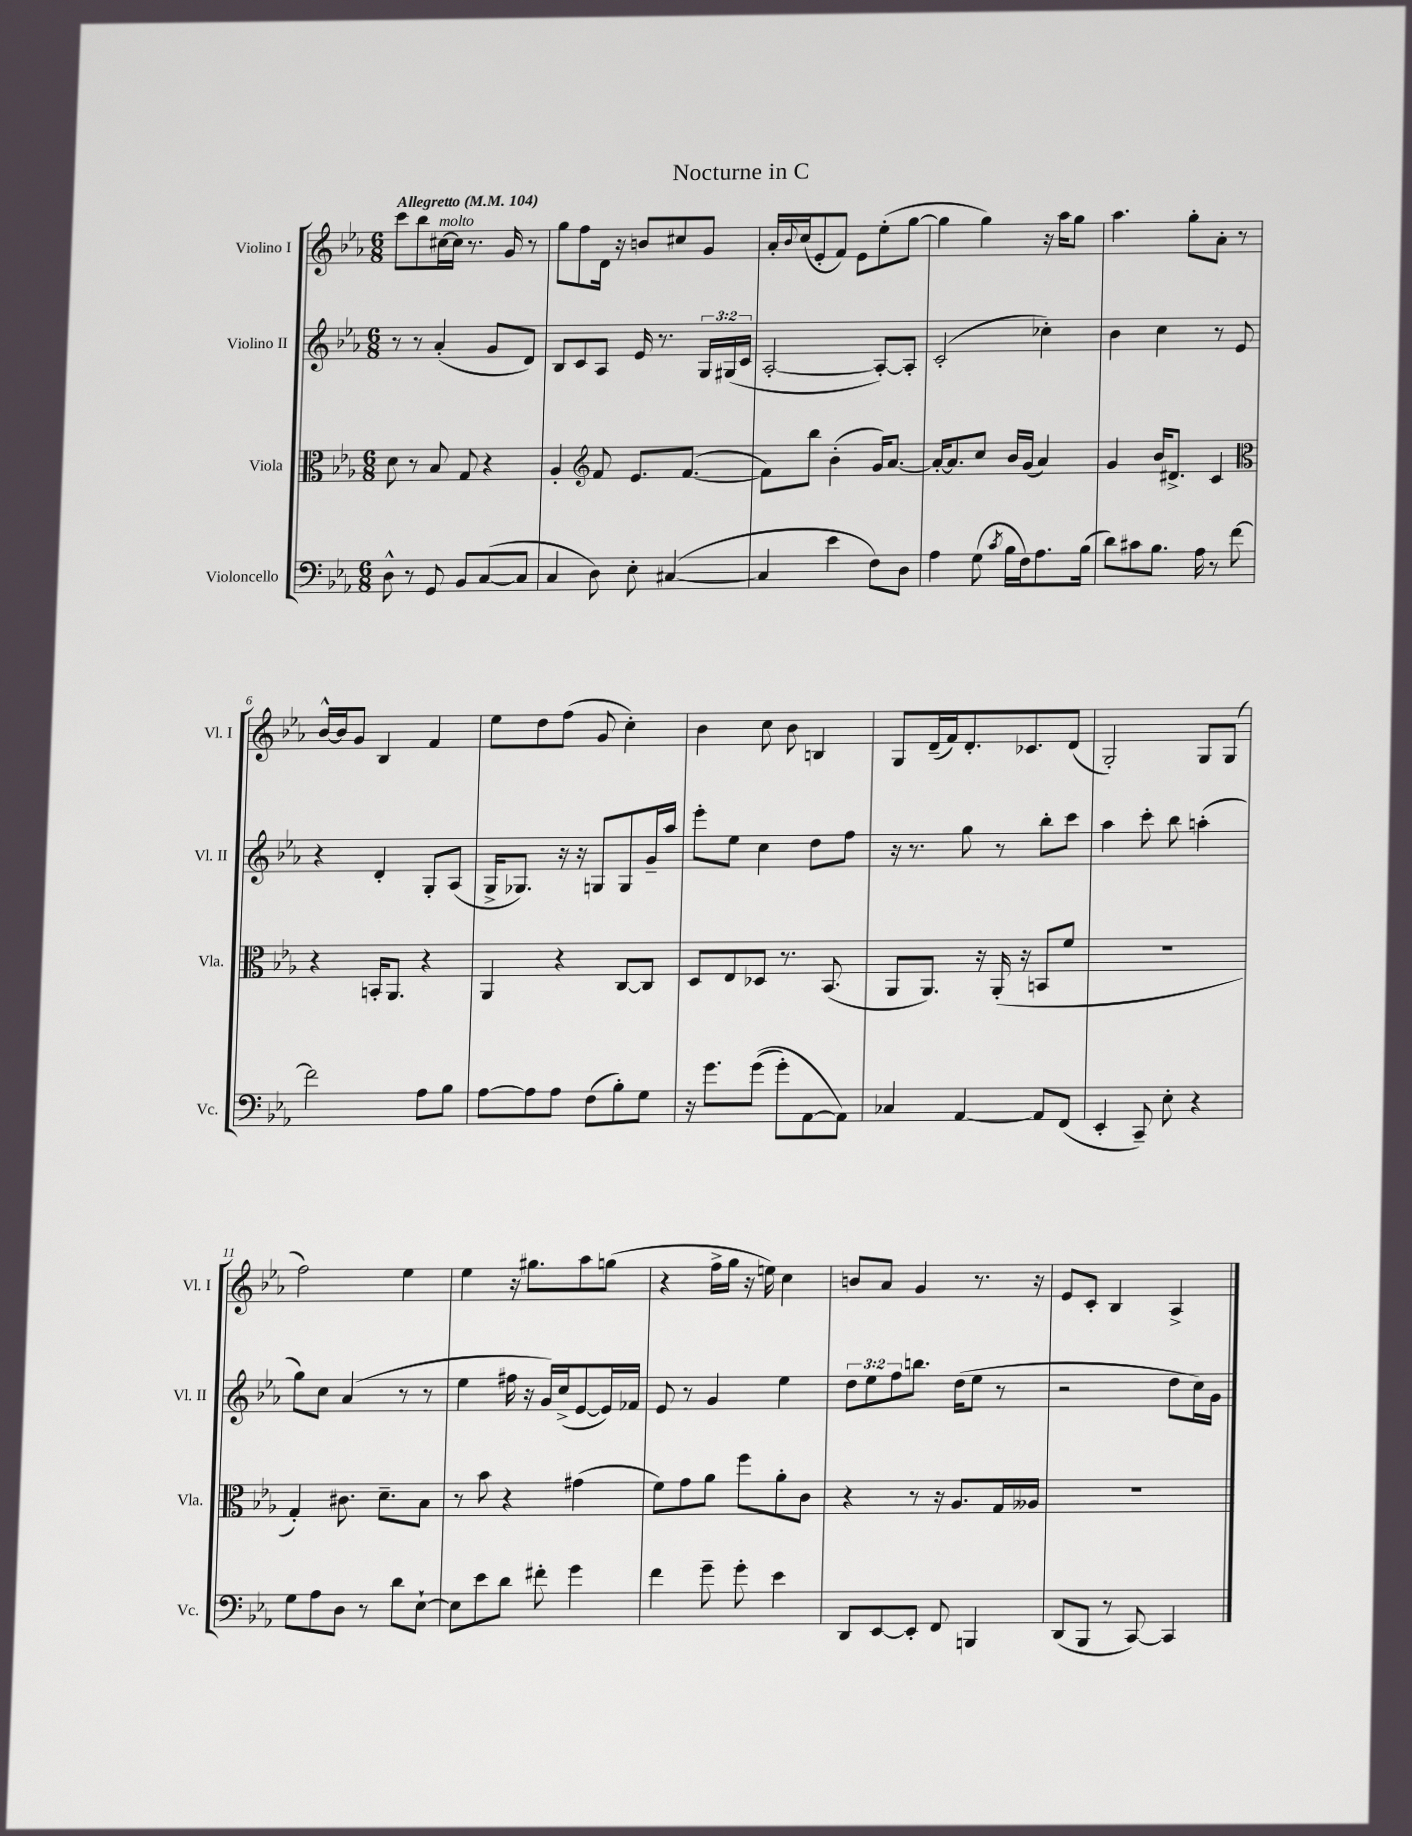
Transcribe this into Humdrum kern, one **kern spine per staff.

**kern	**kern	**kern	**kern
*part4	*part3	*part2	*part1
*staff4	*staff3	*staff2	*staff1
*I"Violoncello	*I"Viola	*I"Violino II	*I"Violino I
*I'Vc.	*I'Vla.	*I'Vl. II	*I'Vl. I
*clefF4	*clefC3	*clefG2	*clefG2
*k[b-e-a-]	*k[b-e-a-]	*k[b-e-a-]	*k[b-e-a-]
*M6/8	*M6/8	*M6/8	*M6/8
*MM104	*MM104	*MM104	*MM104
=1	=1	=1	=1
!	!	!	!LO:TX:a:B:t=Allegretto
8D^^\	8d\	8r	8ccc\L
8r	8r	8r	8bb-\
!	!	!	!LO:TX:a:i:t=molto
8GG/	8B-/	(4a-'/	[16cc#X\L
.	.	.	16cc#\JJ]
8BB-/L	8G/	.	8.r
([8C/	4r	8g/L	.
.	.	.	16g/
8C/J]	.	8d/J)	8r
=2	=2	=2	=2
4C/	4A-'/	8B-/L	8gg\L
.	.	8c/	8ff\
*	*clefG2	*	*
8D\)	8f/	8A-/J	16d\Jk
.	.	.	16r
8E-'\	8.e-/L	16e-/	8bn/L
.	.	8.r	.
([4C#X/	.	.	8cc#X/
.	([8.f/J	.	.
.	.	24G/LL	8g/J
.	.	(24G#X/	.
.	.	24c/JJ	.
=3	=3	=3	=3
4C#/]	8f\L])	[2A-'/	16a-'/LL
.	.	.	8qqb-/
.	.	.	(16cc/J
.	8bb-\J	.	8e-'/
4e-\	(4b-'\	.	8f/J)
.	.	.	8e-\L
8F\L)	16g/KL)	8A-'/L_)	(8ee-'\
.	[8.a-/J	.	.
8D\J	.	8A-'/J]	[8gg\J
=4	=4	=4	=4
4A-\	16a-'/KL_	(2c'/	4gg\]
.	8.a-/]	.	.
(8G\	8cc/J	.	4gg\)
8qc/	.	.	.
16B-\LL	16b-/LL	.	.
16F\J)	(16g/JJ	.	.
8.A-\	4a-/)	4cc-X'\)	16r
.	.	.	16aa-\KL
.	.	.	8gg\J
(16B-\Jk	.	.	.
=5	=5	=5	=5
8d\L)	4g/	4b-\	4.aa-\
8c#X\	.	.	.
8.B-\J	16b-/KL	4cc\	.
.	8.d#X^/J	.	.
.	.	.	8gg'\L
16A-\	.	.	.
8r	4c/	8r	8a-'\J
[8f\	.	8e-/	8r
!!LO:LB:g=z
=6	=6	=6	=6
*	*clefC3	*	*
2f\]	4r	4r	[16b-^^/LL
.	.	.	16b-/J]
.	.	.	8g/J
.	16BBn'/KL	4d'/	4B-/
.	8.AA-/J	.	.
8A-\L	4r	8G'/L	4f/
8B-\J	.	(8A-/J	.
=7	=7	=7	=7
[8A-\L	4AA-/	16G^/KL	8ee-\L
.	.	8.G-X/J)	.
8A-\]	.	.	8dd\
8A-\J	4r	16r	(8ff\J
.	.	16r	.
(8F\L	.	8Gn/L	8g/
8B-'\)	[8C/L	8G/	4cc'\)
8G\J	8C/J]	16g~/L	.
.	.	16aa-/JJ	.
=8	=8	=8	=8
16r	8D/L	8eee-'\L	4b-\
8.g\L	.	.	.
.	8E-/	8ee-\J	.
((8g\J	8D-X/J	4cc\	8cc\
8g'\L)	8.r	.	8b-\
[8AA-\	.	8dd\L	4Bn/
.	(8.BB-/	.	.
8AA-\J])	.	8ff\J	.
=9	=9	=9	=9
4C-X/	8AA-/L	16r	8G/L
.	.	8.r	.
.	8.AA-/J)	.	(16d~/L
.	.	.	16f/J)
[4AA-/	.	8gg\	8.d'/
.	16r	.	.
.	(16AA-'/	8r	.
.	16r	.	8.c-X/
8AA-/L]	8BBn/L	8bb-'\L	.
(8FF/J	8f/J	8ccc\J	(8d/J
=10	=10	=10	=10
4EE-'/	2.r	4aa-\	2G'/)
8CC~/)	.	8ccc'\	.
8E-'\	.	8bb-\	.
4r	.	(4aan'\	8G/L
.	.	.	(8G/J
!!LO:LB:g=z
=11	=11	=11	=11
8G\L	4G'/)	8gg\L)	2ff\)
8A-\	.	8cc\J	.
8D\J	8.c#X\	(4a-/	.
8r	.	.	.
.	8.d~\L	.	.
8d\L	.	8r	4ee-\
[8E-`\J	8B-\J	8r	.
=12	=12	=12	=12
8E-\L]	8r	4ee-\	4ee-\
8e-\	8b-\	.	.
8d\J	4r	16ff#X\	16r
.	.	16r	8.gg#X\L
8f#X'\	.	16g/LL)	.
.	.	(16cc^/J	.
4g\	(4g#X\	[8e-/	8aa-\
.	.	16e-/L])	(8ggn\J
.	.	16f-X/JJ	.
=13	=13	=13	=13
4f\	8f\L)	8e-/	4r
.	8g\	8r	.
8g~\	8a-\J	4g/	16ff^\LL
.	.	.	16gg\JJ
8g'\	8ff\L	.	16r
.	.	.	16een\)
4e-\	8a-'\	4ee-\	4cc\
.	8c\J	.	.
=14	=14	=14	=14
8DD/L	4r	12dd\L	8bn/L
.	.	12ee-\	.
[8EE-/	.	.	8a-/J
.	.	12ff\	.
8EE-'/J]	8r	8.bbn\J	4g/
8FF/	16r	.	.
.	8.A-/L	(16dd\KL	.
4BBBn/	.	8ee-\J	8.r
.	16G/L	8r	.
.	16A--X/JJ	.	16r
=15	=15	=15	=15
(8DD/L	2.r	2r	8e-/L
8BBB-/J	.	.	8c'/J
8r	.	.	4B-/
[8CC/)	.	.	.
4CC/]	.	8dd\L	4A-^/
.	.	16cc\L)	.
.	.	16g\JJ	.
==	==	==	==
*-	*-	*-	*-
